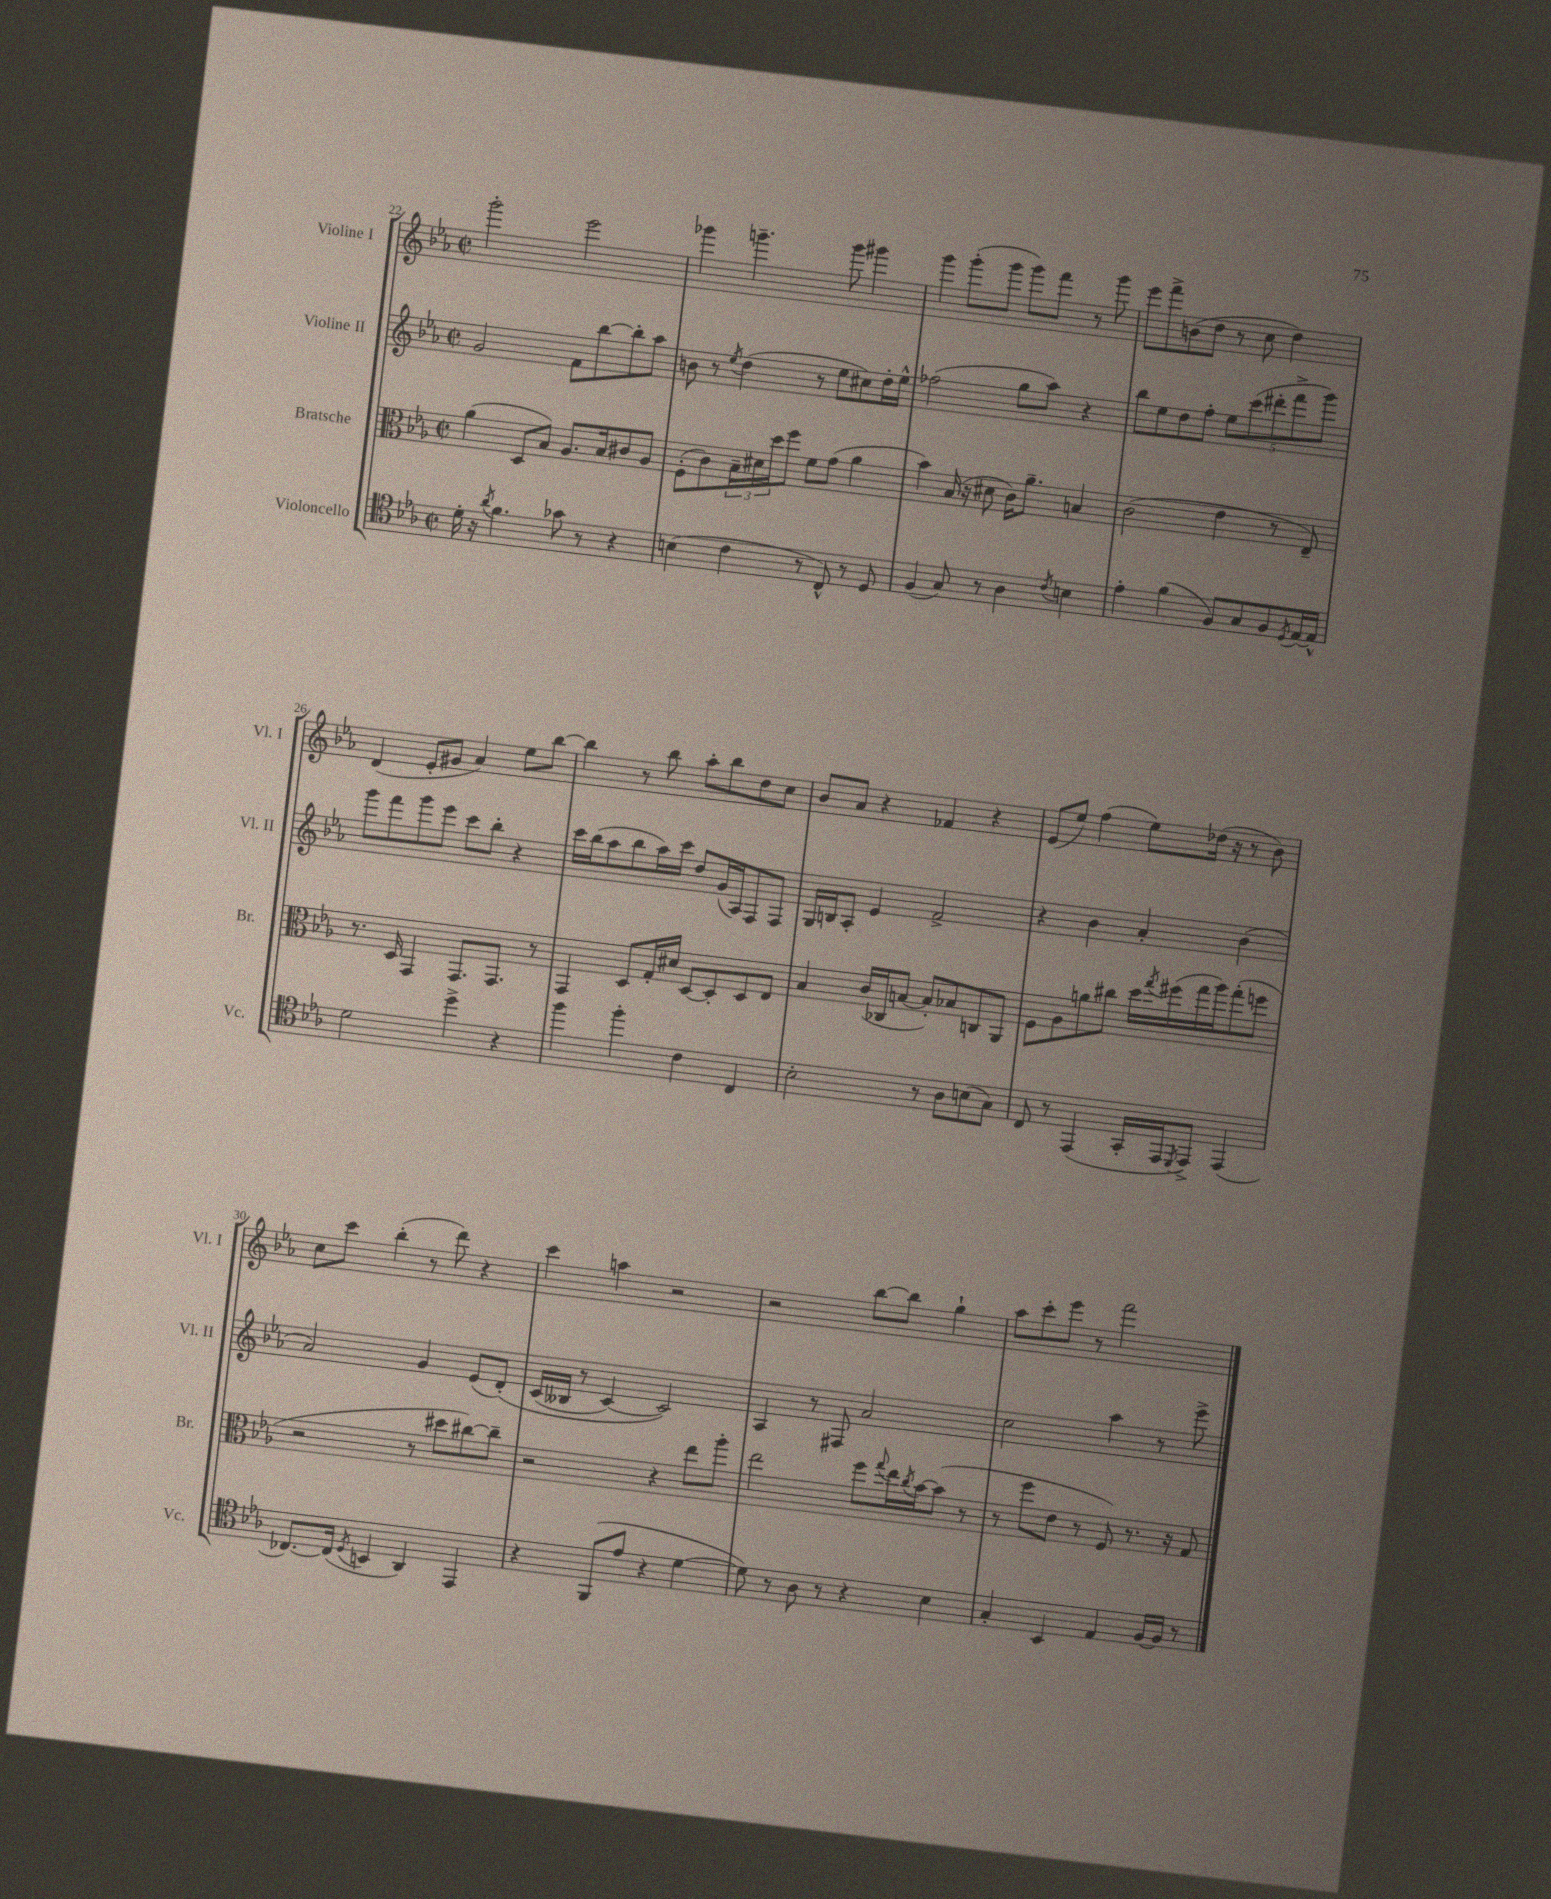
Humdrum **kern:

**kern	**kern	**kern	**kern
*part4	*part3	*part2	*part1
*staff4	*staff3	*staff2	*staff1
*I"Violoncello	*I"Bratsche	*I"Violine II	*I"Violine I
*I'Vc.	*I'Br.	*I'Vl. II	*I'Vl. I
*clefC4	*clefC3	*clefG2	*clefG2
*k[b-e-a-]	*k[b-e-a-]	*k[b-e-a-]	*k[b-e-a-]
*M2/2	*M2/2	*M2/2	*M2/2
*met(c|)	*met(c|)	*met(c|)	*met(c|)
=22	=22	=22	=22
16d'\	(4a-\	2g/	2ggg'\
16r	.	.	.
8qa-/	.	.	.
4.f\	.	.	.
.	8D/L	.	.
.	8B-/J)	.	.
8g-X\	8.A-/L	8f\L	2eee-\
8r	.	[8bb-\	.
.	16B-/k	.	.
4r	8c#X/	8bb-'\]	.
.	8A-/J	8aa-\J	.
=23	=23	=23	=23
(4Bn\	(8F'\L	8bn\	4ggg-X\
.	8c\)	8r	.
.	.	8qee-/	.
4c\	24B-~\L	(4dd\	4.gggn~\
.	24d#X\	.	.
.	24dd\J	.	.
.	8ff\J	.	.
8r	8f\L	8r	.
8C^^/)	(8g\J	8ee-\L	8ggg\
8r	4a-\	8cc#X\)	4ggg#X\
8D/	.	16dd'\L	.
.	.	16ee-^^\JJ	.
=24	=24	=24	=24
(4F/	4b-\)	(2ff-X\	4ggg\
8G/)	(16B-/	.	(8ggg'\L
.	16r	.	.
8r	8d#X\	.	8ggg\J
4A-\	16c\KL)	8gg\L	8ggg\L)
.	8.a-~\J	.	.
.	.	8aa-\J)	8fff\J
8qc/	.	.	.
4Bn\	4Bn/	4r	8r
.	.	.	8ggg\
=25	=25	=25	=25
4e-'\	(2c\	8bb-\L	8eee-\L
.	.	8ee-\	8fff^\
(4f\	.	8dd\	(8bn\
.	.	8ff'\J	8dd\J
8F/L)	4e-\	10ee-\L	8r
.	.	(10ccc\	.
8G/	.	.	8cc\
.	.	10ddd#X'\	.
8F/	8r	.	4dd\)
.	.	10fff^\	.
8qD/	.	.	.
[16E-/L	8E-~/)	.	.
.	.	10ggg\J)	.
16E-^^/JJ]	.	.	.
!!LO:LB:g=z
=26	=26	=26	=26
2d\	8.r	8ggg\L	(4d/
.	.	8fff\	.
.	16D/	.	.
.	4GG/	8ggg\	8e-'/L
.	.	8eee-\J	8g#X/J
4dd^\	8.GG/L	8ccc\L	4a-/)
.	.	8bb-'\J	.
.	8.GG/J	.	.
4r	.	4r	8ee-\L
.	8r	.	[8bb-\J
=27	=27	=27	=27
4ff\	4GG/	16ccc\LL	4bb-\]
.	.	(16bb-\J	.
.	.	8aa-\	.
4ff'\	8D/L	8bb-\	8r
.	16G'/L	16aa-\L)	8bb-\
.	16d#X/JJ	16ccc\JJ	.
4c\	[8D/L	8dd/L	8aa-'\L
.	8D'/]	(16g/L	8bb-\
.	.	16A-/J)	.
4C/	8D/	8F/	8dd\
.	8E-/J	8F/J	8cc\J
=28	=28	=28	=28
2B-'\	4B-/	16G/LL	8b-/L
.	.	16Bn/J	.
.	.	8A-'/J	8a-/J
.	(16c/LL	4e-/	4r
.	16C-X/J	.	.
.	[8Bn/J	.	.
8r	8B'/L])	2f^/	4f-X/
8A-\L	8B-X/	.	.
(8Bn\	8Cn/	.	4r
8G\J)	8AA-/J	.	.
=29	=29	=29	=29
8C/	8F\L	4r	(8e-/L
8r	8A-\	.	8ee-/J)
(4EE-/	8an\	4b-\	(4ff\
.	8cc#X\J	.	.
16GG'/LL	16dd\LL	4a-'/	8ee-\L)
.	8qgg/	.	.
16EE-/J	(16ff#X\	.	.
8qDD/	.	.	.
8EE-^/J)	16gg\	.	(16dd-X\Jk
.	16aa-\J)	.	16r
(4EE-/	(8gg'\	(4b-\	8r
.	8ffn\J	.	8b-\)
!!LO:LB:g=z
=30	=30	=30	=30
[8.C-X/L)	2r	2a-/)	8cc\L
.	.	.	8ccc\J
(16C-/Jk]	.	.	.
8qD/	.	.	.
4BBn/	.	.	(4bb-'\
4AA-/)	8r	4g/	8r
.	8dd#X\L	.	8ddd\)
4EE-/	[8cc#X\)	(8e-/L	4r
.	8cc#~\J]	(8d'/J)	.
=31	=31	=31	=31
4r	2r	(16c/LL	4ccc\
.	.	16B--X/JJ	.
.	.	8r	.
(8FF/L	.	[4c/)	4aan\
8e-/J	.	.	.
4r	4r	2c/])	2r
[4d\	8ee-\L	.	.
.	8aa-'\J	.	.
=32	=32	=32	=32
8d\])	2ee-\	4A-/	2r
8r	.	.	.
8A-\	.	8r	.
8r	.	8F#X/	.
4r	8ff\L	2a-/	[8bb-\L
.	8qqgg/	.	.
.	16ee-\L	.	8bb-\J]
.	8qcc/	.	.
.	[16b-\J	.	.
4B-\	(8b-\J]	.	4gg`\
.	8r	.	.
=33	=33	=33	=33
4G'/	8r	2cc\	8aa-\L
.	8ff\L	.	8ccc'\
4BB-/	8e-\J	.	8eee-\J
.	8r	.	8r
4E-/	8F/)	4aa-\	2fff\
.	8.r	.	.
[16F/LL	.	8r	.
16F/JJ]	16r	.	.
8r	8G/	8eee-^\	.
==	==	==	==
*-	*-	*-	*-
